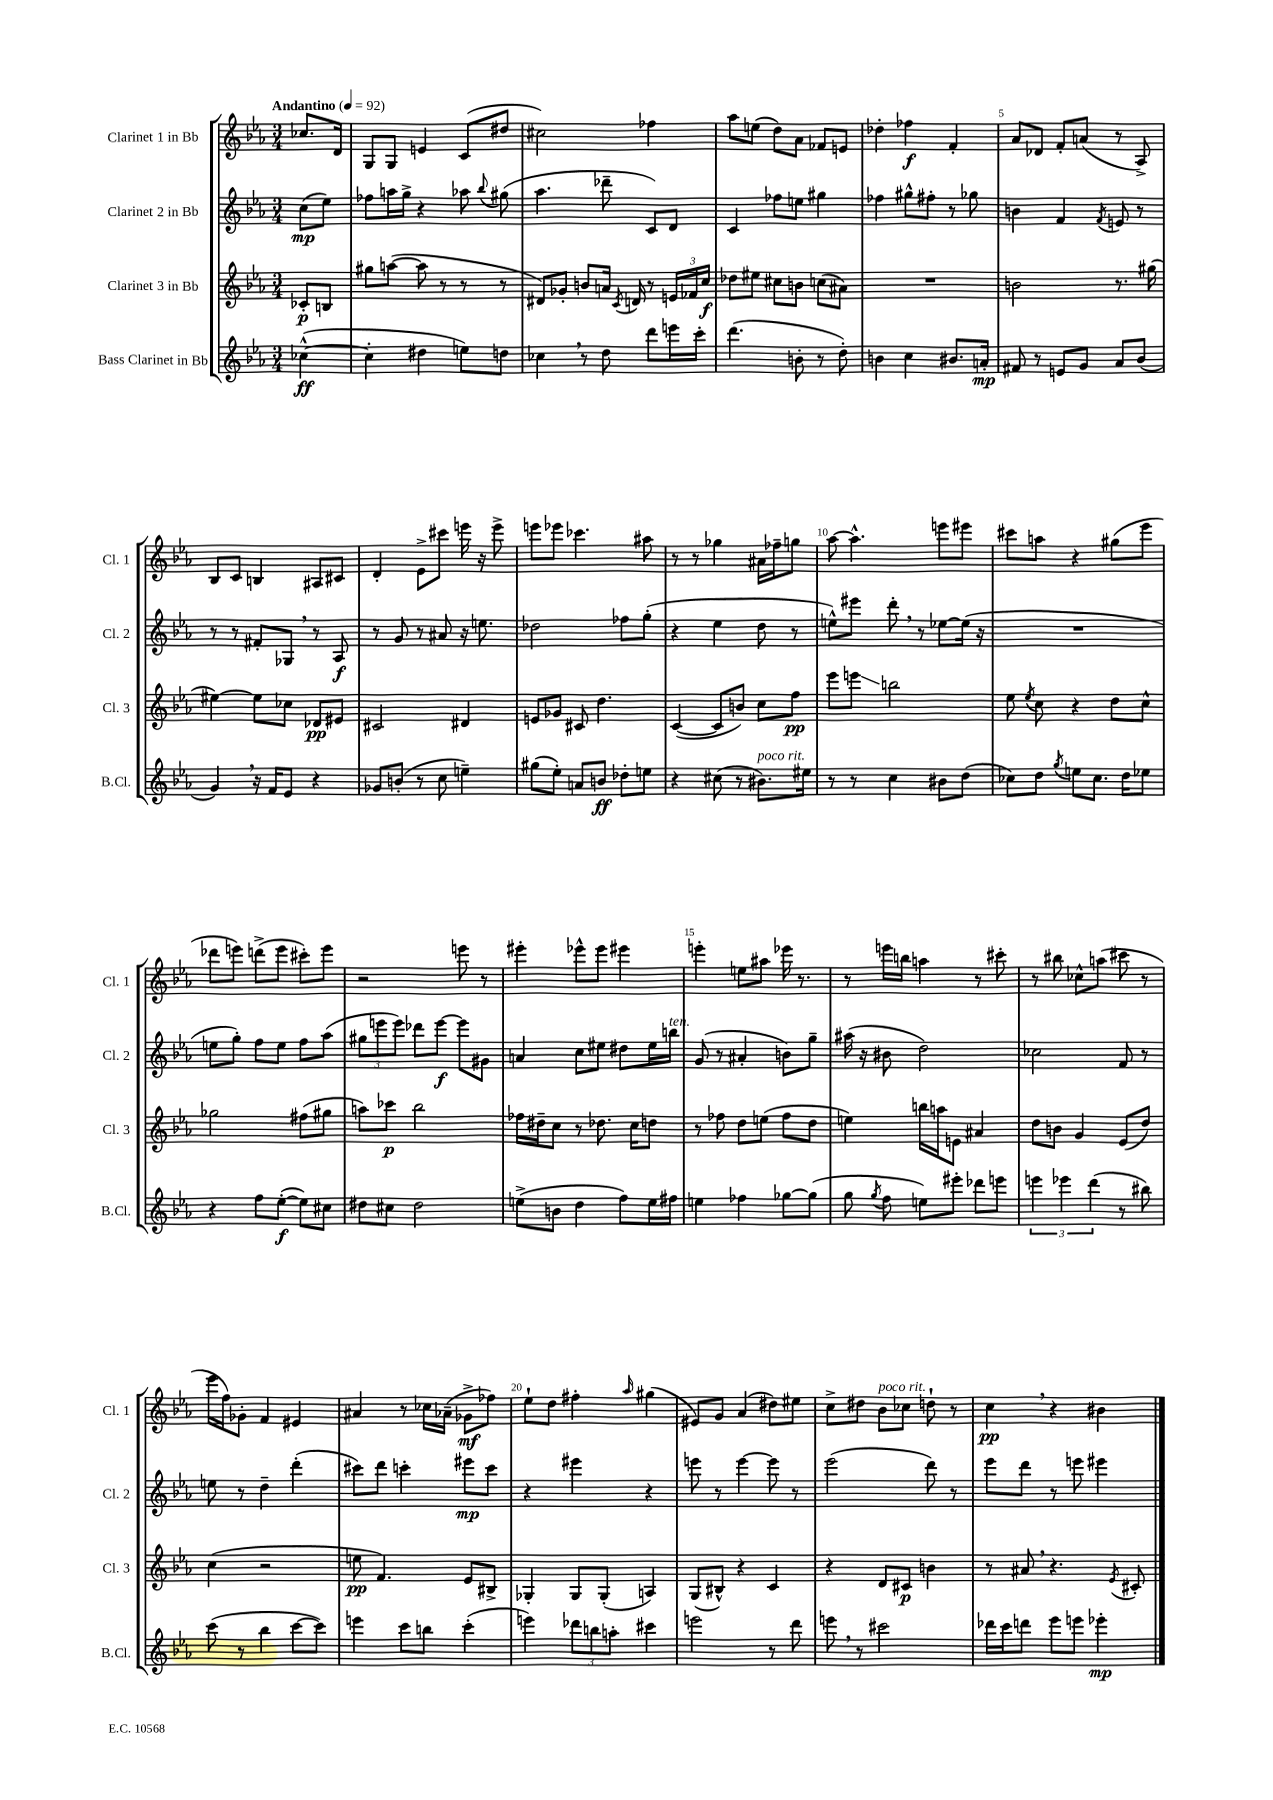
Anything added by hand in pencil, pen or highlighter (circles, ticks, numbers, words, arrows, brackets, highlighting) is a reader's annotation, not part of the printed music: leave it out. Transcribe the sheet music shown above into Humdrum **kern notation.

**kern	**kern	**kern	**kern
*staff4	*staff3	*staff2	*staff1
*clefG2	*clefG2	*clefG2	*clefG2
*k[b-e-a-]	*k[b-e-a-]	*k[b-e-a-]	*k[b-e-a-]
*M3/4	*M3/4	*M3/4	*M3/4
*MM92	*MM92	*MM92	*MM92
([4cc-^^	8c-'	(8cc	8.cc-
.	8B	8ee-)	.
.	.	.	16d
=	=	=	=
4cc-']	8gg#	8ff-	8G
.	([8aa	16aa	8G
.	.	16gg^	.
4dd#	8aa]	4r	4e
.	8r	.	.
8ee)	8r	8aa-	(8c
.	.	8qqbb-	.
8dd	8r	(8gg#	8dd#
=	=	=	=
4cc-	8d#)	4.aa-	2cc#)
.	8g-'	.	.
8r	8b	.	.
8dd	16a	8ddd-~	.
.	8qc	.	.
.	16d	.	.
8ddd	8r	8c)	4ff-
16eee	24e	8d	.
.	24f-	.	.
16ccc'	.	.	.
.	24cc	.	.
=	=	=	=
(4.ddd	8dd-	4c	8aa-
.	8ee#	.	(8ee
.	8cc#	8ff-	8dd)
8b'	8b	8ee	8a-
8r	(8cc	4gg#	8f-
8dd')	8a#)	.	8e
=	=	=	=
4b	2.r	4ff-	4dd-'
4cc	.	8gg#^^	4ff-
.	.	8ff#'	.
8.b#	.	8r	4f'
.	.	8gg-	.
16a'	.	.	.
=	=	=	=
8f#	2b	4b	8a-
8r	.	.	8d-
8e	.	4f	8f'
8g	.	.	(8a
.	.	8qf	.
8a-	8.r	8e	8r
(8b-	.	8r	8A-^)
.	(16gg#	.	.
=	=	=	=
4g)	[4ee#)	8r	8B-
.	.	8r	8c
16r	8ee#]	8f#'	4B
16f	.	.	.
8e-	8cc-	8G-	.
4r	8d-	8r	8A#
.	8e#	8A-	8c#
=	=	=	=
8g-	2c#	8r	4d'
(8b'	.	8g	.
8r	.	8r	8e-^
8cc	.	8a#	8ccc#
4ee~)	4d#	16r	16eee
.	.	8.ee	16r
.	.	.	8eee^
=	=	=	=
(8gg#	8e	2dd-	8eee
8ee-')	8g-	.	8eee-
8a	8c#	.	4.ccc-
8b	4.dd	.	.
8dd-'	.	8ff-	.
8ee	.	(8gg'	8aa#
=	=	=	=
4r	([4c	4r	8r
.	.	.	8r
(8cc#	8c]	4ee-	4gg-
8r	8b)	.	.
8.b#)	8cc	8dd	16a#
.	.	.	16ff-~
.	8ff	8r	8gg
16ee#	.	.	.
=	=	=	=
8r	8eee-	8ee^^)	[8aa-
8r	8eee	8eee#	4.aa-^^]
4cc	2bb	8ddd'	.
.	.	8r	.
8b#	.	[8ee-	8eee
(8dd	.	(16ee-]	8eee#
.	.	16r	.
=	=	=	=
8cc-)	8ee-	2.r	8ccc#
.	8qee-	.	.
8dd	8cc	.	8aa
8qgg	.	.	.
8ee	4r	.	4r
8.cc-	.	.	.
.	8dd	.	(8gg#
16dd	.	.	.
8ee-	8cc^^	.	8eee-
=	=	=	=
4r	2gg-	8ee	8ddd-
.	.	8gg')	8eee)
8ff	.	8ff	(8ddd^
([8ee-'	.	8ee	8eee
8ee-])	(8ff#	8ff	8ccc#')
8cc#	8gg#	(8aa-	8eee
=	=	=	=
8dd#	8aa)	12gg#	2r
.	.	12eee	.
8cc#	8ccc-	.	.
.	.	12eee)	.
2dd#	2bb-	8ddd-	.
.	.	[8eee	.
.	.	8eee]	8eee
.	.	8g#	8r
=	=	=	=
(8ee^	16ff-	4a	4eee#'
.	16dd#~	.	.
8b	8cc	.	.
4dd	8r	8cc	8eee-^^
.	8.dd-	8ee#	8eee-
8ff)	.	8dd#	4eee#
.	16cc	.	.
16ee	8dd	16ee#	.
16ff#	.	16bb	.
=	=	=	=
4ee	8r	(8g	4eee'
.	8ff-	8r	.
4ff-	8dd	4a#'	8ee
.	(8ee	.	8aa#
[8gg-	8ff-	8b)	16eee-
.	.	.	8.r
(8gg-]	8dd	8gg~	.
=	=	=	=
8gg	4ee)	(16aa#	8r
.	.	16r	.
8qgg	.	.	.
8ff	.	8b#	16eee
.	.	.	16bb
8ee)	16bb	2dd)	4aa
.	16aa	.	.
8eee#'	8e	.	.
8ddd-	4a#	.	8r
8eee	.	.	8ccc#'
=	=	=	=
6eee	8dd	2cc-	8r
.	8b	.	8bb#
6eee-	.	.	.
.	4g	.	8cc-^^
(6ddd	.	.	.
.	.	.	(8aa
8r	(8e-	8f	8ccc#
8bb#)	8dd)	8r	8r
=	=	=	=
(8ccc	(4cc	8ee	16eee-
.	.	.	16ff)
8r	.	8r	8g-'
4bb-	2r	4dd~	4f
[8ccc	.	(4ddd'	4e#
8ccc])	.	.	.
=	=	=	=
4eee	8ee	8ccc#)	4a#
.	4.f)	8ddd	.
8ccc	.	4ccc'	8r
8bb	.	.	16cc-
.	.	.	(16a-~
(4ccc'	8e-	8eee#	8g-^
.	8B#^	8ccc	8ff-)
=	=	=	=
4eee)	4G-'	4r	8ee-`
.	.	.	8dd
12ddd-	8G-	4eee#	4ff#'
12bb	.	.	.
.	(8G-'	.	.
12aa'	.	.	.
.	.	.	16qqaa-
4ccc#	4A)	4r	(4gg#
=	=	=	=
2eee	(8G	8eee	8e#)
.	8B#^^)	8r	8g
.	4r	[4eee	(4a-
8r	4c	8eee]	8dd#)
8ddd	.	8r	8ee#
=	=	=	=
8eee	4r	(2eee-	8cc^
8r	.	.	8dd#
2ccc#	8d	.	8b-
.	8c#	.	8cc-
.	4b	8ddd)	8dd`
.	.	8r	8r
=	=	=	=
16ddd-	8r	8eee-	4cc
16ccc	.	.	.
8ddd	8a#	8ddd	.
8eee-	4.r	8r	4r
8eee	.	8eee	.
4eee-'	.	4eee#	4b#
.	8qe-	.	.
.	8c#'	.	.
==	==	==	==
*-	*-	*-	*-
